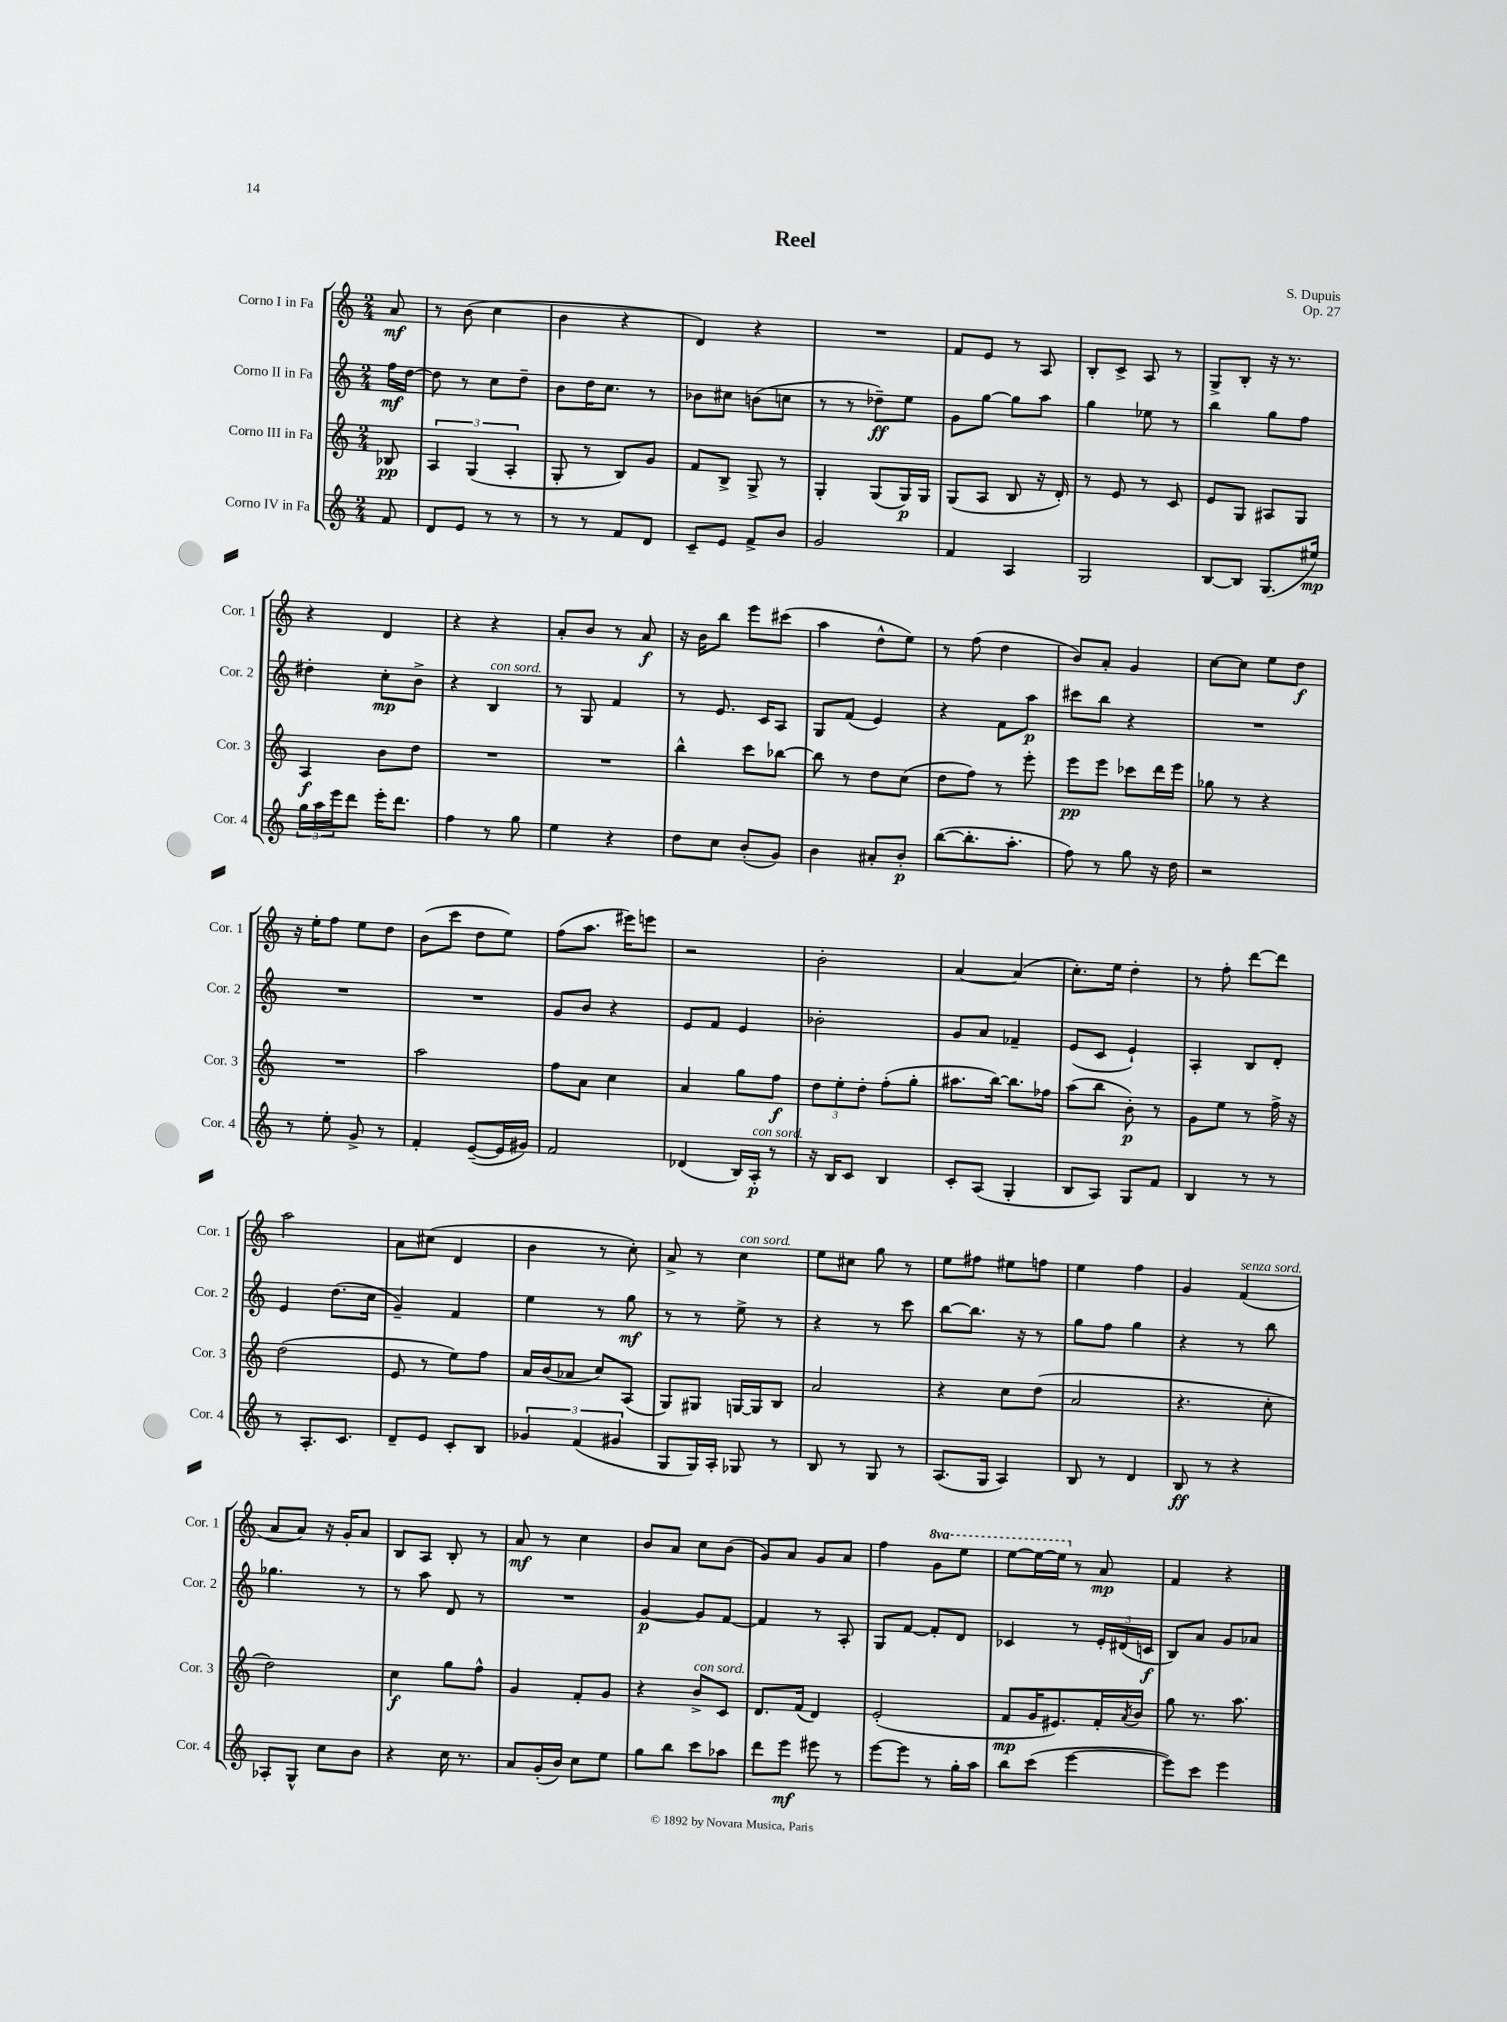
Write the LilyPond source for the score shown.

\header { title = "Reel" composer = "S. Dupuis" opus = "Op. 27" }
<<
\new StaffGroup <<
\new Staff = "s0" \with { instrumentName = "Corno I in Fa" shortInstrumentName = "Cor. 1" } {
    \clef treble \key c \major \numericTimeSignature \time 2/4 \set Staff.ottavationMarkups = #ottavation-simple-ordinals \partial 8
    a'8\mf |
    r8 b'8( c''4 |
    b'4 r4 |
    d'4) r4 |
    R2 |
    f'8 e'8 r8 a8 |
    b8-. c'8-> a8 r8 |
    g8-> b8-. r16 r8. |
    r4 d'4 |
    r4 r4 |
    a'8-. b'8 r8 a'8\f |
    r16 b'16 b''8 e'''8 cis'''8( |
    a''4 d''8-^ e''8) |
    r8 f''8( d''4 |
    b'8) a'8-. g'4 |
    c''8~ c''8 e''8 d''8\f |
    r16 e''16-. f''8 e''8 d''8 |
    b'8( c'''8 d''8 e''8) |
    f''8( a''8. eis'''16) e'''8 |
    r2 |
    b'2-. |
    a'4~ a'4( |
    c''8.-.) e''16 d''4-. |
    r8 f''8-. d'''8~ d'''8 |
    a''2 |
    a'8 cis''8( d'4 |
    b'4 r8 c''8-.) |
    a'8-> r8 c''4^\markup { \italic "con sord." } |
    e''8 cis''8 g''8 r8 |
    e''8 fis''8 eis''8 f''8 |
    e''4 f''4 |
    g'4 f'4^\markup { \italic "senza sord." }( |
    a'8 a'8) r16 g'16-. a'8 |
    b8 a8 b8-. r8 |
    a'8\mf r8 c''4 |
    b'8 a'8 c''8 b'8( |
    g'8) a'8 g'8 a'8 |
    f''4 \ottava #1 g''8 e'''8 |
    e'''8~ e'''16~ e'''16 \ottava #0 r8 a'8\mp |
    f'4 r4 \bar "|." |
}
\new Staff = "s1" \with { instrumentName = "Corno II in Fa" shortInstrumentName = "Cor. 2" } {
    \clef treble \key c \major \numericTimeSignature \time 2/4 \partial 8
    f''16\mf d''16~ |
    d''8 r8 c''8 d''8-- |
    b'8 d''16 c''8. r8 |
    bes'8 cis''8 b'8( c''8 |
    r8 r8 des''8--\ff) e''8 |
    g'8 g''8~ g''8 a''8 |
    g''4 ees''8 r8 |
    b''4 g''8 f''8 |
    dis''4-. c''8-.\mp b'8-> |
    r4 b4^\markup { \italic "con sord." } |
    r8 g8 f'4 |
    r8 e'8. c'16 a8 |
    g8 f'8( e'4) |
    r4 f'8 a''8\p |
    cis'''8 b''8 r4 |
    R2 |
    R2 |
    R2 |
    g'8 b'8 r4 |
    e'8 f'8 e'4 |
    bes'2-. |
    g'8 a'8 fes'4-- |
    e'8( c'8 e'4-!) |
    a4-. b8 d'8-. |
    e'4 d''8.( c''16 |
    g'4--) f'4 |
    e''4 r8 g''8\mf |
    r8 r8 e''8-> r8 |
    r4 r8 c'''8 |
    b''8~ b''8. r16 r8 |
    g''8 f''8 g''4 |
    r4 r8 b''8 |
    ges''4. r8 |
    r8 a''8 d'8 r8 |
    R2 |
    g'4~\p g'8 f'8~ |
    f'4 r8 a8-. |
    g8 f'8~ f'8-. d'8 |
    ces'4 r8 \tuplet 3/2 { e'16-. dis'16( c'16\f } |
    b8) a'8 g'8 aes'8 \bar "|." |
}
\new Staff = "s2" \with { instrumentName = "Corno III in Fa" shortInstrumentName = "Cor. 3" } {
    \clef treble \key c \major \numericTimeSignature \time 2/4 \partial 8
    bes8\pp |
    \tuplet 3/2 { a4 g4( a4-. } |
    g8-. r8 b8) g'8 |
    f'8 b8-> g8-> r8 |
    g4-. g8( g16\p) g16 |
    g8( a8 b8 r16 d'16-.) |
    r8 e'8 r8 c'8 |
    e'8 g8 ais8 g8 |
    a4\f b'8 d''8 |
    R2 |
    R2 |
    b''4-^ c'''8 bes''8~ |
    bes''8 r8 d''8 c''8( |
    d''8 f''8) r8 e'''8-. |
    e'''8\pp e'''8 ces'''8 d'''16 e'''16 |
    ges''8 r8 r4 |
    R2 |
    a''2 |
    f''8 a'8 c''4 |
    a'4 g''8 f''8\f |
    \tuplet 3/2 { d''8 e''8-. d''8-. } f''8-.( g''8-. |
    ais''8. b''16~) b''8. fes''16 |
    a''8( b''8 b'8-.\p) r8 |
    g'8 e''8 r8 f''16-> r16 |
    d''2( |
    e'8 r8 e''8) f''8 |
    a'16 b'16( aes'8 c''8) a8( |
    g8) gis8 g16~ g16 b8 |
    a'2 |
    r4 c''8 d''8( |
    a'2 |
    r4. c''8-. |
    d''2) |
    c''4\f g''8 f''8-^ |
    g'4 f'8-. g'8 |
    r4 b'8->^\markup { \italic "con sord." } c'8 |
    d'8. f'16( d'4) |
    e'2-.( |
    f'8\mp g'16 eis'8.) f'16-. \acciaccatura { a'8 } b'16 |
    g''8 r8. a''8. \bar "|." |
}
\new Staff = "s3" \with { instrumentName = "Corno IV in Fa" shortInstrumentName = "Cor. 4" } {
    \clef treble \key c \major \numericTimeSignature \time 2/4 \partial 8
    f'8 |
    d'8 e'8 r8 r8 |
    r8 r8 f'8 d'8 |
    c'8-- e'8 f'8-> b'8 |
    g'2 |
    f'4 a4 |
    g2 |
    b8~ b8 g8.( eis''16\mp) |
    \tuplet 3/2 { g''16 a''16 e'''16 } d'''8 e'''16-. d'''8. |
    f''4 r8 g''8 |
    e''4 r4 |
    d''8 c''8 b'8-.( g'8) |
    b'4 ais'8-. b'8-.\p |
    b''8~( b''8.-. a''8.-. |
    f''8) r8 g''8 r16 d''16 |
    r2 |
    r8 e''8-. g'8-> r8 |
    f'4-. e'8~--( e'16 gis'16) |
    f'2 |
    des'4( b16) a16-.\p^\markup { \italic "con sord." } r8 |
    r16 b16 c'8 b4 |
    c'8-. a8( g4-. |
    b8 a8) g8 f'8 |
    b4 r8 r8 |
    r8 a8.-. c'8. |
    d'8-- e'8 c'8-. b8 |
    \tuplet 3/2 { ges'4 f'4( gis'4 } |
    g8 g16) a16-. ges8 r8 |
    b8 r8 g8 r8 |
    a8.( g16 a4) |
    b8 r8 d'4 |
    b8\ff r8 r4 |
    aes8-. g8-^ c''8 b'8 |
    r4 c''16 r8. |
    a'8 g'16-.( b'16) c''8 e''8 |
    g''8 b''8 c'''8 aes''8 |
    d'''8 e'''8\mf eis'''8 r8 |
    e'''8~ e'''8 r8 g''16-. a''16 |
    b''8 c'''8( e'''4~ |
    e'''8) c'''8 e'''4 \bar "|." |
}
>>
>>
\layout { \context { \Score \remove "Bar_number_engraver" } }
